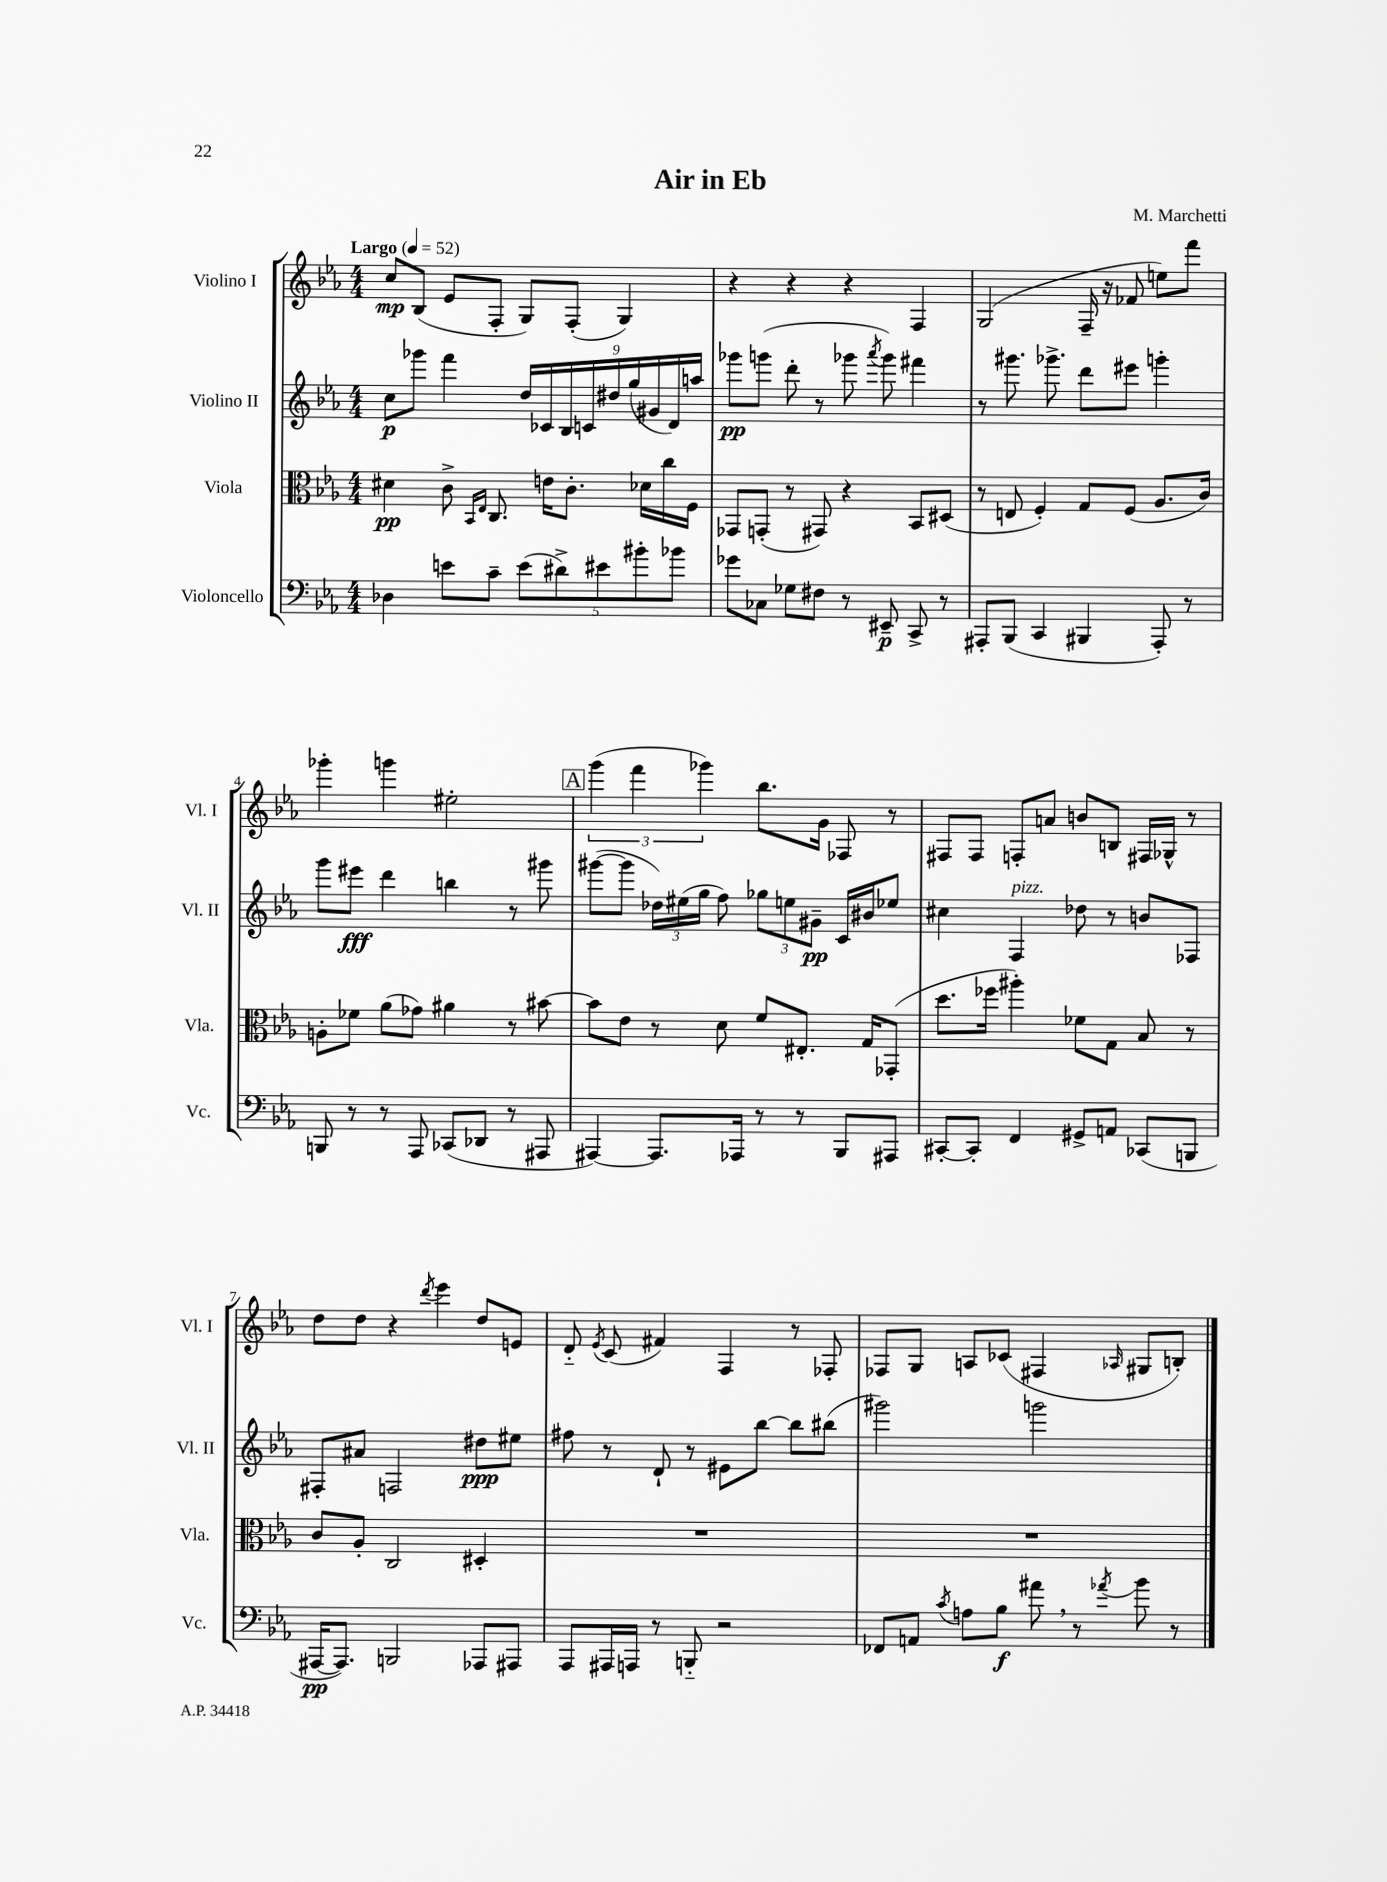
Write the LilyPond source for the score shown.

\header { title = "Air in Eb" composer = "M. Marchetti" }
<<
\new StaffGroup <<
\new Staff = "s0" \with { instrumentName = "Violino I" shortInstrumentName = "Vl. I" } {
    \clef treble \key ees \major \numericTimeSignature \time 4/4 \tempo "Largo" 4 = 52
    \autoBeamOff c''8[\mp bes8]( ees'8[ f8]-. g8[) f8]-.( g4) |
    r4 r4 r4 f4 |
    g2( f16-- r16 fes'8 e''8[) f'''8] |
    ges'''4-. g'''4 eis''2-. |
    \mark \markup { \box "A" } \tuplet 3/2 { g'''4( f'''4 ges'''4) } bes''8.[ g'16] fes8 r8 |
    fis8[ fis8] f8[-. a'8] b'8[ b8] fis16[ ges16]-^ r8 |
    d''8[ d''8] r4 \acciaccatura { d'''8 } ees'''4 d''8[ e'8] |
    d'8-_ \acciaccatura { ees'8 } c'8( fis'4) f4 r8 fes8-. |
    fes8[ g8] a8[ ces'8]( fis4 \grace { aes16 } gis8[ b8]-.) \bar "|." |
}
\new Staff = "s1" \with { instrumentName = "Violino II" shortInstrumentName = "Vl. II" } {
    \clef treble \key ees \major \numericTimeSignature \time 4/4
    \autoBeamOff c''8[\p ges'''8] f'''4 \tuplet 9/8 { d''16[ ces'16 bes16 c'16 dis''16 g''16( gis'16 d'16) a''16] } |
    ges'''8[\pp g'''8]( d'''8-. r8 ges'''8 \acciaccatura { aes'''8 } ges'''8) fis'''4 |
    r8 gis'''8. ges'''8.-> d'''8[ eis'''8] g'''4-. |
    g'''8[ eis'''8]\fff d'''4 b''4 r8 gis'''8 |
    \mark \markup { \box "A" } gis'''8[~( gis'''8] \tuplet 3/2 { des''16[) eis''16( g''16] } f''8) \tuplet 3/2 { ges''8[ e''8 gis'8]--\pp } c'16[ bis'16 ees''8] |
    cis''4 f4^\markup { \italic "pizz." } des''8 r8 b'8[ fes8] |
    fis8[-. ais'8] f2 dis''8[\ppp eis''8] |
    fis''8 r8 d'8-! r8 eis'8[ bes''8]~ bes''8[ bis''8]( |
    gis'''2) g'''2 \bar "|." |
}
\new Staff = "s2" \with { instrumentName = "Viola" shortInstrumentName = "Vla." } {
    \clef alto \key ees \major \numericTimeSignature \time 4/4
    \autoBeamOff dis'4\pp c'8-> \grace { bes,16[ ees16] } c8. e'16[ c'8.]-. des'16[ c''16 f16] |
    ges,8[ g,8]-.( r8 gis,8) r4 bes,8[ dis8]( |
    r8 e8 f4-.) g8[ f8]( aes8.[ c'16]) |
    a8[-. fes'8] aes'8[( ges'8]) ais'4 r8 bis'8~ |
    \mark \markup { \box "A" } bis'8[ ees'8] r8 d'8 f'8[ eis8.]-. g16[ ges,8]-.( |
    d''8.[ fes''16] ais''4-.) fes'8[ g8] bes8 r8 |
    c'8[ aes8]-. c2 dis4-. |
    R1 |
    R1 \bar "|." |
}
\new Staff = "s3" \with { instrumentName = "Violoncello" shortInstrumentName = "Vc." } {
    \clef bass \key ees \major \numericTimeSignature \time 4/4
    \autoBeamOff des4 e'8[ c'8]-- \tuplet 5/4 { e'8[( dis'8->) eis'8 bis'8-. bes'8] } |
    ges'8[ ces8] ges8[ fis8] r8 eis,8--\p c,8-> r8 |
    ais,,8[-. bes,,8]( c,4 bis,,4 ais,,8-.) r8 |
    b,,8 r8 r8 aes,,8 ces,8[( des,8] r8 ais,,8 |
    \mark \markup { \box "A" } ais,,4~) ais,,8.[ aes,,16] r8 r8 bes,,8[ ais,,8] |
    cis,8[~-. cis,8]-. f,4 gis,8[-> a,8] ces,8[( b,,8] |
    ais,,16[~\pp ais,,8.]) b,,2 aes,,8[ ais,,8] |
    aes,,8[ ais,,16 a,,16] r8 b,,8-_ r2 |
    fes,8[ a,8] \acciaccatura { c'8 } a8[ bes8]\f ais'8 \breathe r8 \acciaccatura { aes'8 } bes'8 r8 \bar "|." |
}
>>
>>
